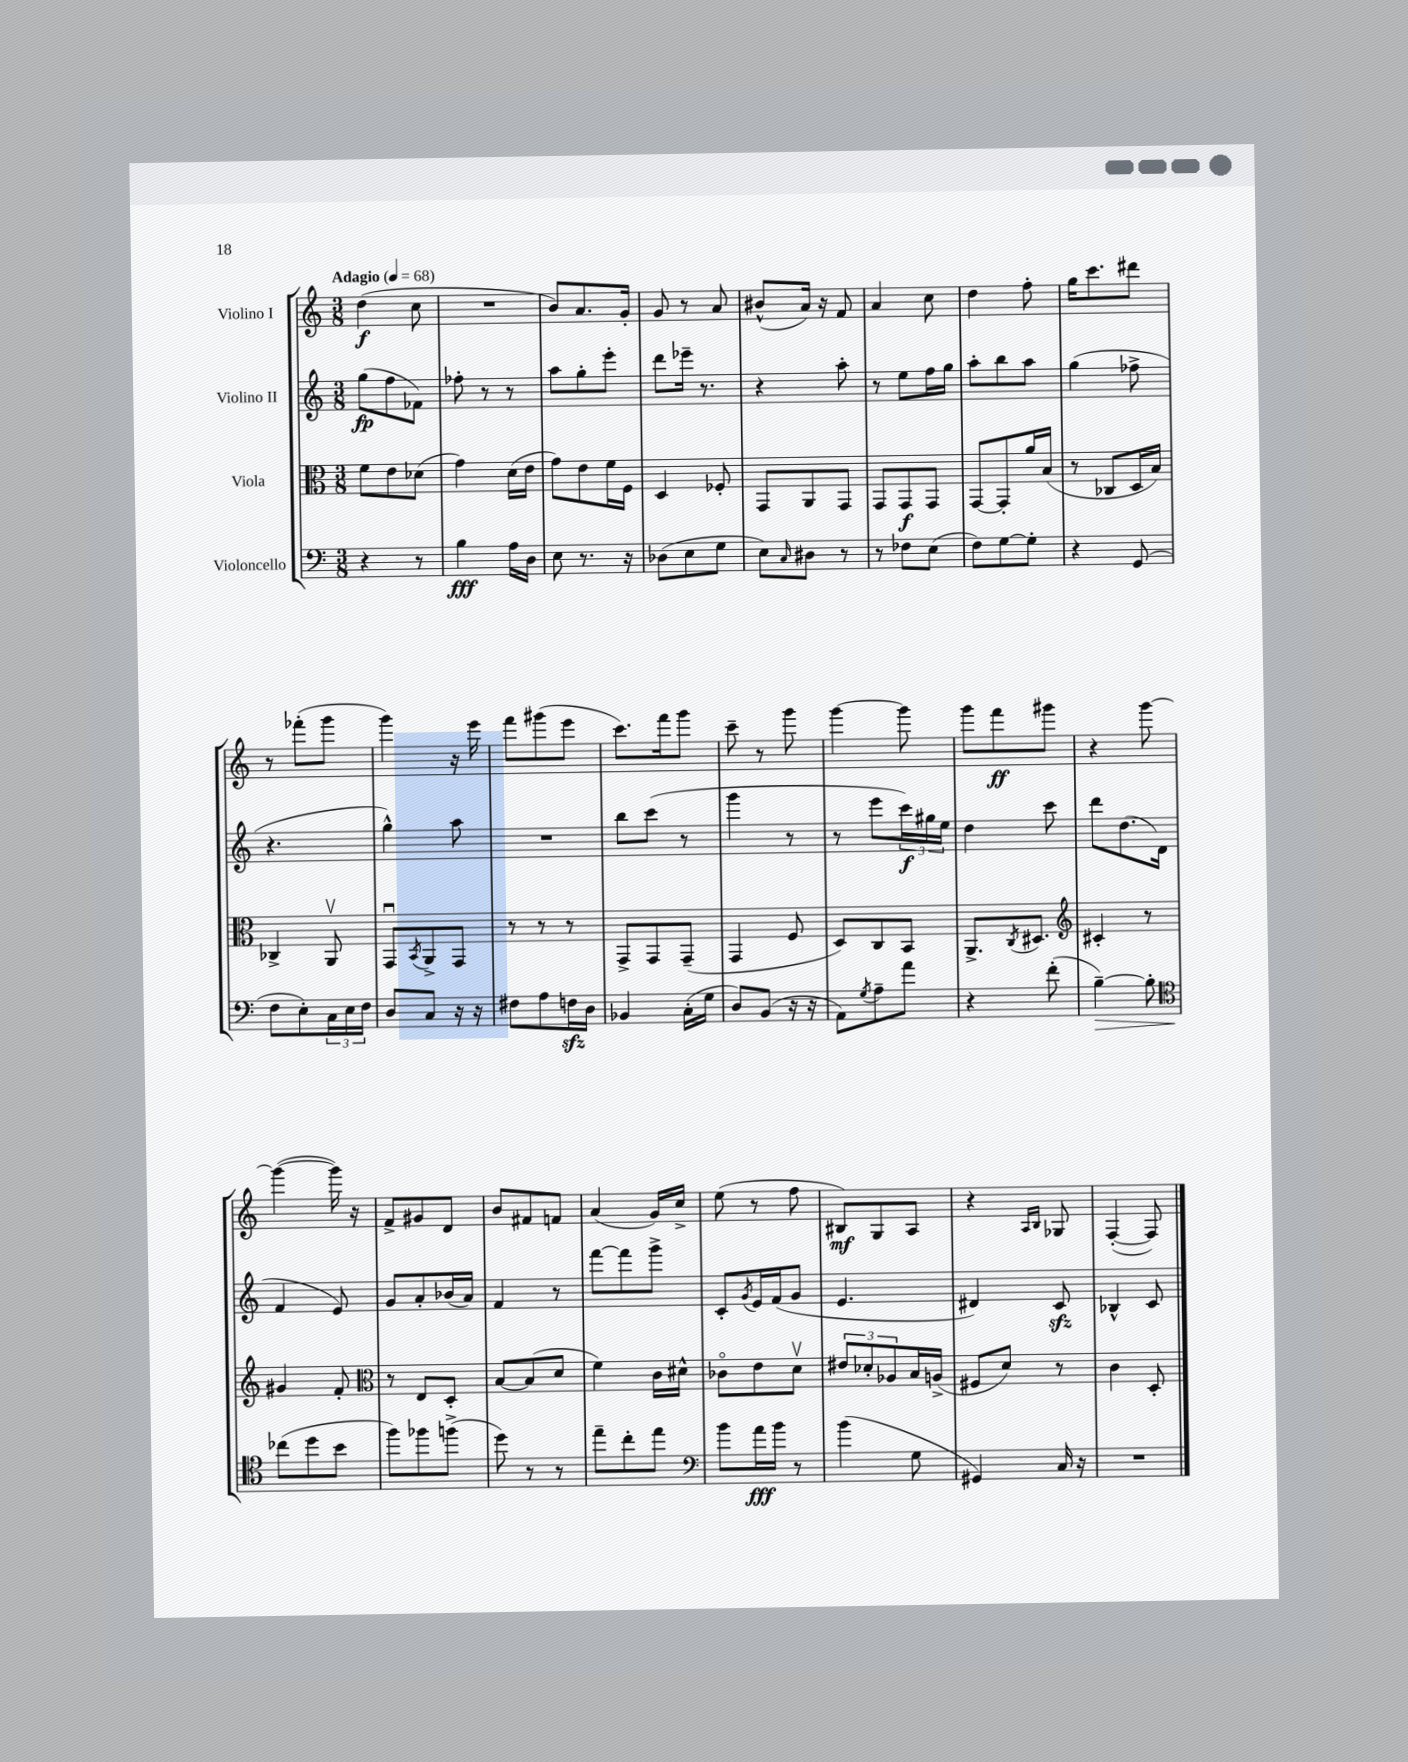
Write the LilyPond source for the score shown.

<<
\new StaffGroup <<
\new Staff = "s0" \with { instrumentName = "Violino I" } {
    \clef treble \key c \major \numericTimeSignature \time 3/8 \tempo "Adagio" 4 = 68
    d''4\f( c''8 |
    R4. |
    b'8) a'8. g'16-. |
    g'8 r8 a'8 |
    bis'8-^( a'16) r16 f'8 |
    a'4 c''8 |
    d''4 f''8-. |
    g''16 c'''8. dis'''8 |
    r8 fes'''8-.( g'''8 |
    g'''4) r16 e'''16 |
    f'''8 gis'''8( e'''8 |
    c'''8.) f'''16 g'''8 |
    c'''8-- r8 g'''8 |
    g'''4~ g'''8 |
    g'''8 f'''8\ff gis'''8 |
    r4 g'''8~ |
    g'''4~( g'''16) r16 |
    f'8-> gis'8 d'8 |
    b'8 fis'8 f'8 |
    a'4( g'16) c''16-> |
    e''8( r8 f''8 |
    bis8\mf) g8 a8 |
    r4 \grace { a16 b16 } ges8 |
    f4~-.( f8) \bar "|." |
}
\new Staff = "s1" \with { instrumentName = "Violino II" } {
    \clef treble \key c \major \numericTimeSignature \time 3/8
    g''8\fp( f''8 fes'8) |
    fes''8-. r8 r8 |
    a''8 g''8-. e'''8-. |
    d'''8 ees'''16-- r8. |
    r4 a''8-. |
    r8 e''8 f''16 g''16 |
    a''8-. b''8 a''8 |
    g''4( fes''8-> |
    r4. |
    g''4-^) a''8 |
    R4. |
    b''8 c'''8( r8 |
    g'''4 r8 |
    r8 e'''8 \tuplet 3/2 { c'''16\f) gis''16 e''16 } |
    d''4 c'''8 |
    d'''8 d''8.( d'16 |
    f'4 e'8) |
    g'8 a'8-. bes'16( a'16) |
    f'4 r8 |
    f'''8~ f'''8 g'''8-> |
    c'8-. \acciaccatura { g'8 } e'16 f'16( g'8 |
    e'4. |
    dis'4) c'8\sfz |
    bes4-^ c'8 \bar "|." |
}
\new Staff = "s2" \with { instrumentName = "Viola" } {
    \clef alto \key c \major \numericTimeSignature \time 3/8
    f'8 e'8 des'8( |
    g'4) d'16( e'16 |
    g'8) e'8 f'16 f16 |
    d4 fes8-. |
    g,8 a,8 g,8 |
    g,8 g,8\f g,8 |
    g,8~ g,8-. a'16 b16( |
    r8 ces8 d16 b16) |
    ces4-> a,8\upbow |
    g,8\downbow \acciaccatura { b,8 } a,8-> g,8 |
    r8 r8 r8 |
    g,8-> g,8 g,8--( |
    g,4 f8 |
    d8) c8 b,8 |
    a,8.-> \acciaccatura { c8 } dis8. |
    \clef treble cis'4-. r8 |
    gis'4 f'8-. |
    \clef alto r8 e8 d8-. |
    b8~ b8( d'8 |
    f'4) c'16 dis'16-^ |
    ces'8\flageolet e'8 d'8\upbow |
    \tuplet 3/2 { eis'8 des'8-. aes8 } b16 a16->( |
    fis8 d'8) r8 |
    c'4 d8-. \bar "|." |
}
\new Staff = "s3" \with { instrumentName = "Violoncello" } {
    \clef bass \key c \major \numericTimeSignature \time 3/8
    r4 r8 |
    b4\fff a16 d16 |
    e8 r8. r16 |
    des8( e8 g8 |
    e8) \grace { c16 } dis8 r8 |
    r8 fes8 e8( |
    f8) g8~ g8-. |
    r4 g,8( |
    f8 e8-.) \tuplet 3/2 { c16 e16 f16 } |
    d8 c8 r16 r16 |
    fis8 a8 f16\sfz d16 |
    bes,4 c16-.( g16 |
    d8) b,8( r16 r16 |
    a,8) \acciaccatura { g8 } a8-- a'8 |
    r4 f'8-.( |
    b4~--\>) b8-. |
    \clef tenor ces''8\!( d''8 b'8 |
    f''8) fes''8 f''8->( |
    d''8) r8 r8 |
    e''8-- c''8-. e''8 |
    \clef bass b'8 a'16\fff b'16 r8 |
    b'4( g8 |
    gis,4) c16 r16 |
    R4. \bar "|." |
}
>>
>>
\layout { \context { \Score \remove "Bar_number_engraver" } }
